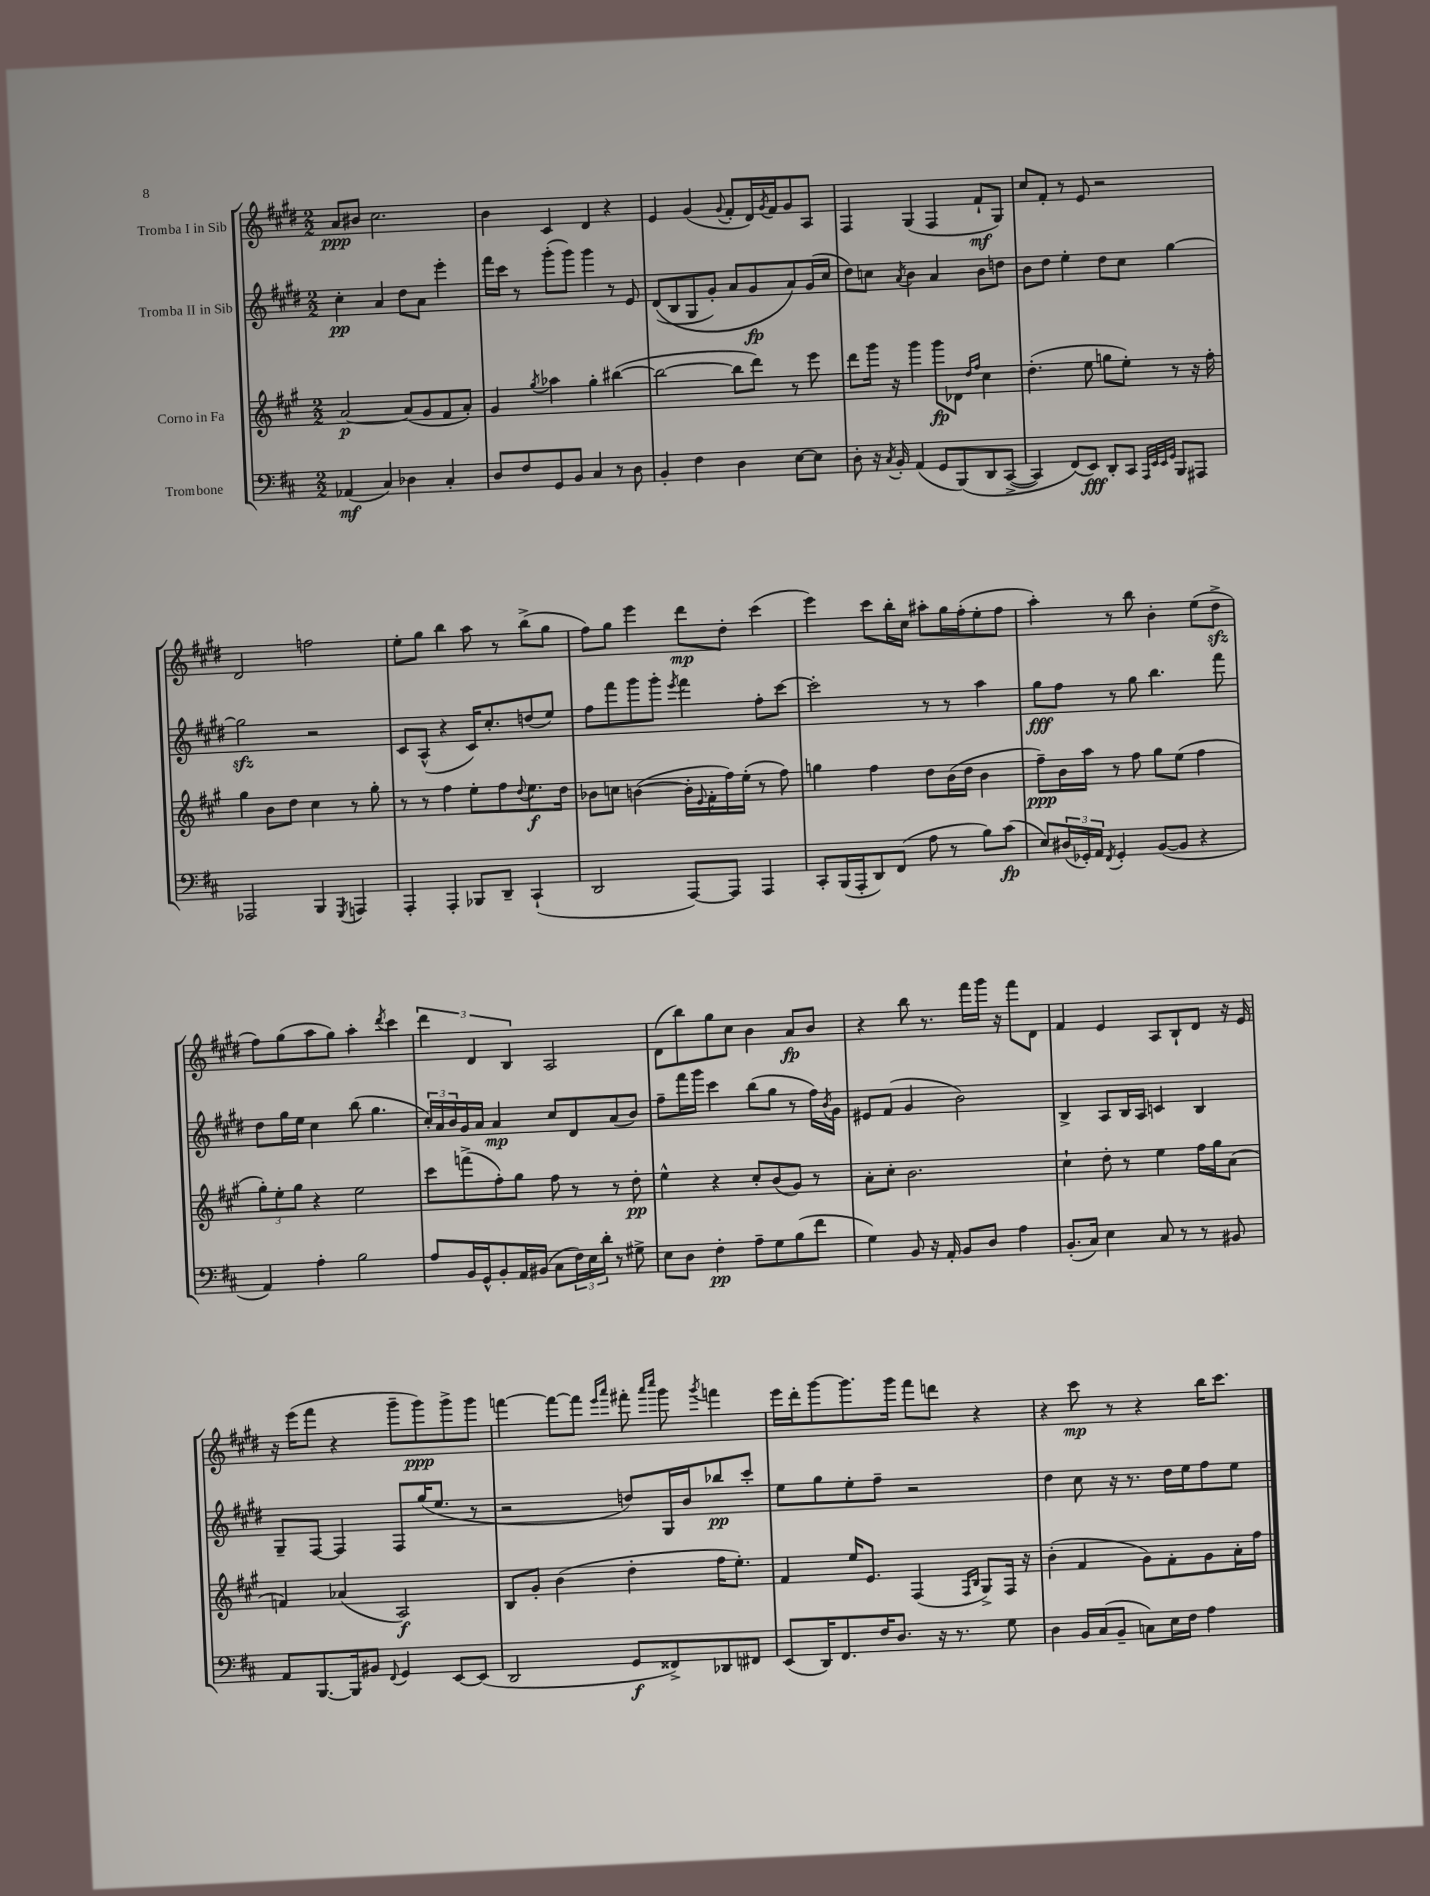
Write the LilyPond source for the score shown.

<<
\new StaffGroup <<
\new Staff = "s0" \with { instrumentName = "Tromba I in Sib" } {
    \clef treble \key e \major \numericTimeSignature \time 2/2
    a'8\ppp bis'8 cis''2. |
    b'4 cis'4 dis'4 r4 |
    e'4 gis'4( \appoggiatura { gis'8 } fis'8-. dis'16) \acciaccatura { gis'8 } fis'16 gis'8 a8 |
    fis4 gis4( fis4 fis'8-!\mf gis8) |
    cis''8 fis'8-. r8 e'8 r2 |
    dis'2 f''2 |
    e''8-. gis''8 b''4 a''8 r8 b''8->( gis''8 |
    fis''8) gis''8 e'''4 dis'''8\mp dis''8-. cis'''4( |
    e'''4) cis'''8 b''16-. cis''16 ais''8-. gis''16 fis''16-.( e''8-. fis''8 |
    a''4-.) r8 b''8 b'4-. e''8( dis''8->\sfz |
    fis''8) gis''8( a''8 gis''8) a''4-. \acciaccatura { dis'''8 } cis'''4 |
    \tuplet 3/2 { dis'''4 dis'4 b4 } a2 |
    dis'8( b''8) gis''8 cis''8 b'4 a'8\fp b'8 |
    r4 b''8 r8. fis'''16 gis'''16 r16 fis'''8 dis'8 |
    fis'4 e'4 a8 b8-! dis'8 r16 e'16 |
    r16 e'''16( fis'''8 r4 gis'''8-- gis'''8\ppp) gis'''8-> gis'''8 |
    f'''4~ f'''8~ f'''8 \grace { e'''16 a'''16 } fis'''8-. \grace { a'''16 cis''''16 } gis'''8 \acciaccatura { gis'''8 } f'''4 |
    e'''16 dis'''16-. gis'''8~ gis'''8. gis'''16 fis'''8 d'''8 r4 |
    r4 cis'''8\mp r8 r4 b''16 cis'''8. \bar "|." |
}
\new Staff = "s1" \with { instrumentName = "Tromba II in Sib" } {
    \clef treble \key e \major \numericTimeSignature \time 2/2
    cis''4-.\pp a'4 dis''8 a'8 e'''4-. |
    fis'''16 cis'''16 r8 gis'''8-.( gis'''8) gis'''4 r8 e'8 |
    dis'8(\( b8 gis8 gis'8-.) a'8 gis'8\fp a'8\) gis'16( cis''16 |
    dis''8) c''8 \acciaccatura { a'8 } b'4 a'4 b'8 d''8 |
    b'8 dis''8 e''4-. dis''8 cis''8 gis''4~ |
    gis''2\sfz r2 |
    cis'8 a8-^( r4 cis'16) cis''8.-. d''8( e''8) |
    fis''8 fis'''8 gis'''8 gis'''8-. \acciaccatura { e'''8 } fis'''4 fis''8-. cis'''8~ |
    cis'''2-. r8 r8 a''4 |
    gis''8\fff fis''8 r8 gis''8 b''4. fis'''8 |
    dis''8 gis''16 e''16 cis''4 b''8( gis''4. |
    \tuplet 3/2 { cis''16-.) a'16 b'16 } gis'16 a'16 a'4\mp cis''8 dis'8 a'8( b'8) |
    fis''8-- fis'''16 gis'''16 cis'''4 b''8( gis''8 r8 fis''16) \acciaccatura { b'8 } gis'16 |
    eis'8 fis'8( gis'4 b'2) |
    b4-> a8 b16 a16 c'4 b4 |
    gis8-- fis8~ fis4 fis8 gis''16( e''8. r8 |
    r2 d''8) gis16 b'16 bes''8\pp cis'''8-. |
    e''8 gis''8 e''8-. fis''8-- r2 |
    dis''4 cis''8 r16 r8. dis''16 e''16 fis''8 e''8 \bar "|." |
}
\new Staff = "s2" \with { instrumentName = "Corno in Fa" } {
    \clef treble \key a \major \numericTimeSignature \time 2/2
    a'2~\p a'8( gis'8 fis'8 a'8-.) |
    gis'4 \acciaccatura { gis''8 } aes''4 gis''4-. bis''4~( |
    bis''2~ bis''8 d'''8) r8 e'''8 |
    d'''8 gis'''16 r16 gis'''4 gis'''8\fp des'8 \grace { d''16 fis''16 } cis''4 |
    d''4.-.( e''8 g''8 e''8-.) r8 r16 fis''16-. |
    gis''4 b'8 d''8 cis''4 r8 gis''8-. |
    r8 r8 fis''4 e''8-. fis''8 \appoggiatura { d''8 } e''8.\f d''16 |
    bes'8 c''8 b'4~( b'16-. \appoggiatura { e'8 } fis'16-. fis''16) e''16-.( r8 fis''8) |
    g''4 fis''4 d''8 b'16( d''16 b'4 |
    fis''8--\ppp) b'16 a''16 r8 fis''8 gis''8 e''8( fis''4 |
    \tuplet 3/2 { gis''8-.) e''8-. gis''8 } r4 e''2 |
    cis'''8 f'''8->( fis''8-.) gis''8 fis''8 r8 r8 d''8-.\pp |
    e''4-^ r4 cis''8-. b'8( gis'8) r8 |
    a'8-. cis''8-. b'2. |
    cis''4-! d''8-. r8 e''4 fis''16 gis''16 a'8( |
    f'4) aes'4( a2\f) |
    b8 gis'8-. b'4( d''4-. fis''16 e''8.-.) |
    fis'4 e''16 e'8. fis4( \grace { fis16 b16 } gis8->) fis16 r16 |
    b'4-.( fis'4 gis'8) fis'8-. gis'8 a'16-. fis''16 \bar "|." |
}
\new Staff = "s3" \with { instrumentName = "Trombone" } {
    \clef bass \key d \major \numericTimeSignature \time 2/2
    aes,4\mf( cis4) des4 cis4-. |
    d8 fis8 g,8 b,8 cis4 r8 d8 |
    b,4-. fis4 d4 e8~ e8 |
    d8-. r16 \acciaccatura { cis8 } b,16-. a,4( g,8 b,,8)\( d,8 cis,8~->( |
    cis,4) fis,8(\) e,8\fff) d,8-. cis,8 \grace { a,,32 e,32 e,32 g,32 } b,,8 ais,,8 |
    aes,,2 b,,4 \acciaccatura { g,,8 } a,,4 |
    a,,4-. a,,4-. bes,,8 d,8-- cis,4-!( |
    d,2 a,,8~) a,,8 a,,4 |
    cis,8-. b,,16( a,,16-. d,8) fis,8( a8 r8 b8) cis'8\fp( |
    e8) \tuplet 3/2 { dis16( ges,16-.) a,16 } \acciaccatura { fis,8 } ges,4-. b,8~( b,8 r4 |
    a,4) a4-. b2 |
    a8 b,16 g,16-^ b,8-. a,16 bis,16( cis8 \tuplet 3/2 { fis16) e16 d'16-. } r8 gis8-> |
    e8 d8 fis4-.\pp a8-- g8 b8( fis'8 |
    g4) b,8 r16 a,16-. b,8 d8 a4 |
    b,8.-.( cis16) e4 cis8 r8 r8 bis,8 |
    a,8 b,,8.~ b,,16 bis,8 \appoggiatura { fis,8 } g,4 e,8~ e,8( |
    d,2 g,8\f fisis,8->) des,8 fis,8 |
    e,8( d,16) fis,8. fis16 d8. r16 r8. g8 |
    d4 b,16 cis16( b,8-- c8) e16 fis16 a4 \bar "|." |
}
>>
>>
\layout { \context { \Score \remove "Bar_number_engraver" } }
